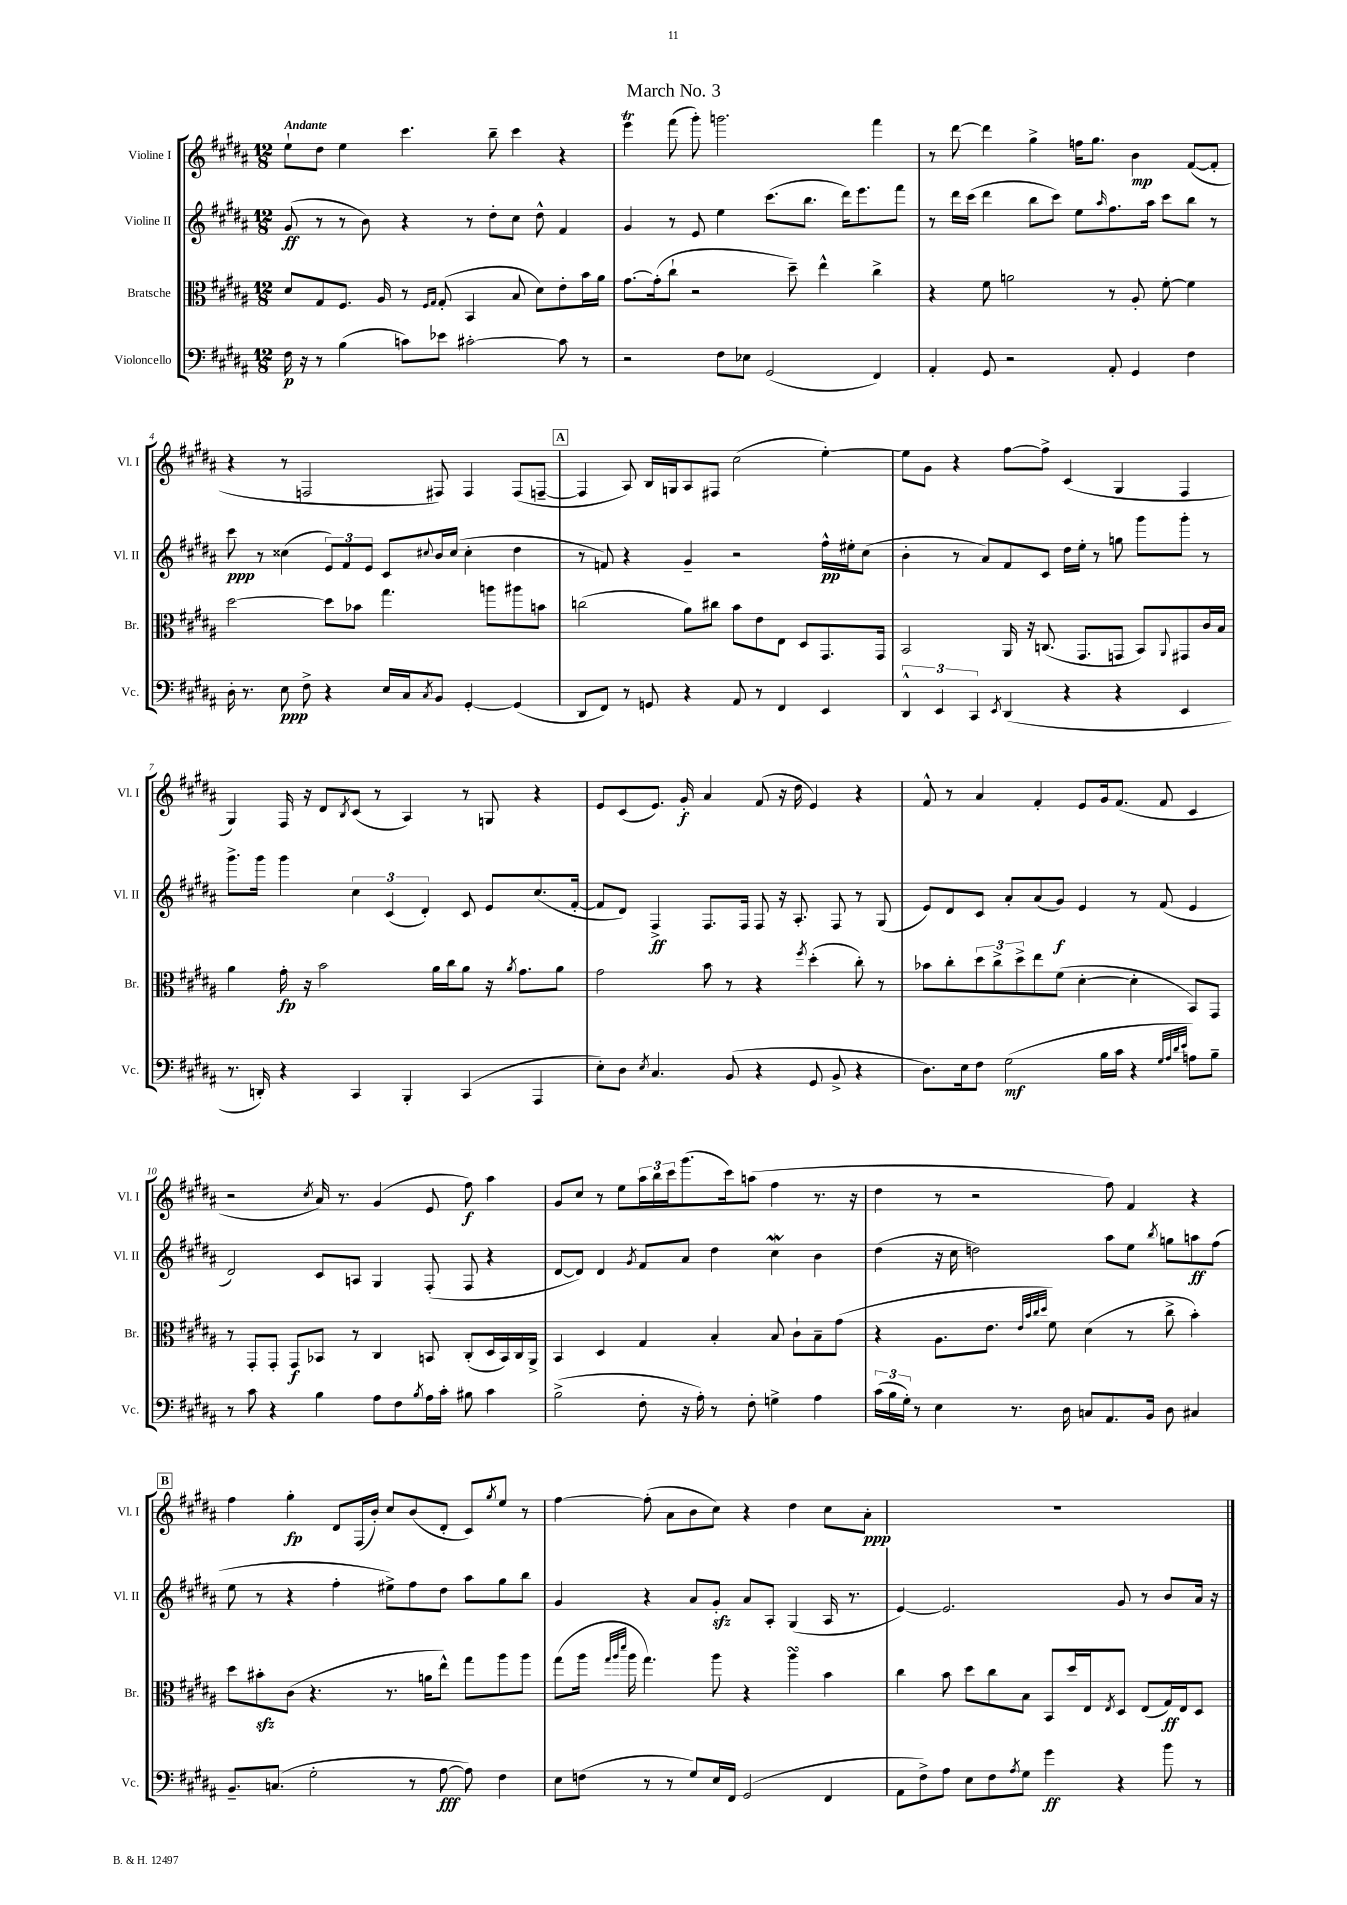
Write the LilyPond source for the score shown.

\header { title = "March No. 3" }
<<
\new StaffGroup <<
\new Staff = "s0" \with { instrumentName = "Violine I" shortInstrumentName = "Vl. I" } {
    \clef treble \key b \major \numericTimeSignature \time 12/8 \tempo "Andante"
    e''8-! dis''8 e''4 cis'''4. b''8-- cis'''4 r4 |
    e'''4\trill fis'''8( gis'''8-.) g'''2. fis'''4 |
    r8 dis'''8~ dis'''4 gis''4-> f''16 gis''8. b'4\mp fis'8~( fis'8-. |
    r4 r8 f2 fis8) fis4 fis8( f8~-- |
    \mark \markup { \box "A" } f4 ais8) b16 g16 ais8 fis8 cis''2( e''4~-.) |
    e''8 gis'8 r4 fis''8~ fis''8-> cis'4( gis4 fis4 |
    gis4) fis16 r16 dis'8 \acciaccatura { b8 } cis'8( r8 ais4) r8 g8 r4 |
    e'8 cis'8( e'8.) gis'16-.\f ais'4 fis'8( r16 dis''16 e'4) r4 |
    fis'8-^ r8 ais'4 fis'4-. e'8 gis'16 fis'8.( fis'8 cis'4 |
    r2 \acciaccatura { cis''8 } ais'16) r8. gis'4( e'8 fis''8\f) ais''4 |
    gis'8 cis''8 r8 e''8 \tuplet 3/2 { ais''16 b''16 cis'''16 } gis'''8.( cis'''16) a''8( fis''4 r8. r16 |
    dis''4 r8 r2 fis''8) fis'4 r4 |
    \mark \markup { \box "B" } fis''4 gis''4-.\fp dis'8 fis16( b'16-.) cis''8 b'8( dis'8-. cis'8) \acciaccatura { gis''8 } e''8 r8 |
    fis''4~ fis''8-.( ais'8 b'8 cis''8) r4 dis''4 cis''8 ais'8-.\ppp |
    R1. \bar "|." |
}
\new Staff = "s1" \with { instrumentName = "Violine II" shortInstrumentName = "Vl. II" } {
    \clef treble \key b \major \numericTimeSignature \time 12/8
    gis'8\ff( r8 r8 b'8) r4 r8 dis''8-. cis''8 dis''8-^ fis'4 |
    gis'4 r8 e'8 e''4 cis'''8.( b''8. dis'''16) e'''8. fis'''8 |
    r8 dis'''16 cis'''16( dis'''4 b''8 cis'''8) e''8 \grace { ais''16 } fis''8. ais''16 cis'''8 b''8 r8 |
    cis'''8\ppp r8 cisis''4( \tuplet 3/2 { e'8) fis'8 e'8 } cis'8 \appoggiatura { cis''8 } b'16 cis''16( cis''4-. dis''4 |
    \mark \markup { \box "A" } r8 f'8) r4 gis'4-- r2 fis''16-^\pp eis''16-. cis''8( |
    b'4-. r8 ais'8) fis'8 cis'8 dis''16 e''16-. r8 g''8 gis'''8 gis'''8-. r8 |
    gis'''8.-> gis'''16 gis'''4 \tuplet 3/2 { cis''4 cis'4( dis'4-.) } cis'8 e'8 cis''8.( fis'16~-. |
    fis'8 dis'8) fis4->\ff fis8. fis16 fis8 r16 ais8.-. fis8 r8 gis8( |
    e'8) dis'8 cis'8 ais'8-. ais'8( gis'8\f) e'4 r8 fis'8( e'4 |
    dis'2) cis'8 a8 gis4 fis8-.( fis8 r4 |
    dis'8~ dis'8) dis'4 \acciaccatura { gis'8 } fis'8 ais'8 dis''4 cis''4\mordent b'4 |
    dis''4( r16 cis''16 d''2) ais''8 e''8 \acciaccatura { b''8 } g''8 a''8\ff fis''8( |
    \mark \markup { \box "B" } e''8 r8 r4 fis''4-. eis''8->) fis''8 dis''8 ais''8 gis''8 b''8 |
    gis'4 r4 ais'8 gis'8-.\sfz ais'8 ais8-. gis4( ais16 r8. |
    e'4~) e'2. gis'8 r8 b'8 ais'16 r16 \bar "|." |
}
\new Staff = "s2" \with { instrumentName = "Bratsche" shortInstrumentName = "Br." } {
    \clef alto \key b \major \numericTimeSignature \time 12/8
    dis'8 gis8 fis8. ais16 r8 \grace { fis16 gis16 } gis8-.( b,4 b8 dis'8) e'8-. b'16 ais'16 |
    gis'8.~ gis'16-.( cis''8-! r2 dis''8--) e''4-^ cis''4-> |
    r4 fis'8 a'2 r8 ais8-. fis'8~-. fis'4 |
    dis''2~ dis''8 bes'8 gis''4. a''8 ais''8 b'8 |
    \mark \markup { \box "A" } c''2( ais'8) cis''8 b'8 e'8 e8 dis8 gis,8. gis,16 |
    b,2 ais,16 r16 c8.( gis,8. g,8 b,8) \appoggiatura { ais,8 } gis,8 cis'16 b16 |
    ais'4 gis'16-.\fp r16 b'2 ais'16 cis''16 ais'8 r16 \acciaccatura { ais'8 } gis'8. ais'8 |
    gis'2 b'8 r8 r4 \acciaccatura { fis''8 } dis''4-.( cis''8-.) r8 |
    bes'8 cis''8-. \tuplet 3/2 { dis''8 cis''8-> dis''8-> } e''8 fis'8( dis'4~-. dis'4-. b,8) gis,8 |
    r8 gis,8-. gis,8-. gis,8\f bes,8 r8 cis4 b,8 cis8-.( dis16 b,16) cis16 ais,16-> |
    b,4 dis4 gis4 b4-. b8 cis'8-! b8-- gis'8( |
    r4 ais8. e'8. \grace { e'32 b'32 cis''32 dis''32 } fis'8) dis'4( r8 cis''8-> b'4-.) |
    \mark \markup { \box "B" } dis''8 bis'8-.\sfz cis'8( r4. r8. a'16 e''8-^) gis''8 ais''8 ais''8 |
    gis''8( ais''16 \grace { gis''32 ais''32 dis'''32 } ais''16 gis''4.) ais''8 r4 ais''4\turn b'4 |
    cis''4 b'8 dis''8 cis''8 b8 b,8 dis''16 e16 \acciaccatura { e8 } dis8 e8( gis16\ff) e16 dis8 \bar "|." |
}
\new Staff = "s3" \with { instrumentName = "Violoncello" shortInstrumentName = "Vc." } {
    \clef bass \key b \major \numericTimeSignature \time 12/8
    fis16\p r16 r8 b4( c'8) ees'8 cis'2~-. cis'8 r8 |
    r2 fis8 ees8 gis,2( fis,4) |
    ais,4-. gis,8 r2 ais,8-. gis,4 fis4 |
    dis16-. r8. e8\ppp fis8-> r4 e16 cis16 \acciaccatura { cis8 } b,8 gis,4~-. gis,4( |
    \mark \markup { \box "A" } dis,8 fis,8) r8 g,8 r4 ais,8 r8 fis,4 e,4 |
    \tuplet 3/2 { dis,4-^ e,4 cis,4 } \acciaccatura { e,8 } dis,4( r4 r4 e,4 |
    r8. d,16-.) r4 cis,4 b,,4-. cis,4( ais,,4 |
    e8-.) dis8 \acciaccatura { e8 } cis4. b,8( r4 gis,8 b,8-> r4 |
    dis8.) e16 fis8 gis2\mf( b16 cis'16 r4 \grace { gis32 ais32 dis'32 e'32 } a8) b8-- |
    r8 cis'8 r4 b4 ais8 fis8 \acciaccatura { b8 } ais16 cis'16-. bis8 cis'4 |
    b2->( fis8-. r16 ais16-.) r8 fis8-. g4-> ais4 |
    \tuplet 3/2 { cis'16( b16 gis16-.) } r8 e4 r8. dis16 c8 ais,8. b,16 dis8 cis4 |
    \mark \markup { \box "B" } b,8.-- c8.( gis2-. r8 ais8~\fff ais8) fis4 |
    e8 f8( r8 r8 gis8) e16 fis,16 gis,2( fis,4 |
    ais,8 fis8->) ais8 e8 fis8 \acciaccatura { ais8 } gis8 gis'4\ff r4 b'8 r8 \bar "|." |
}
>>
>>
